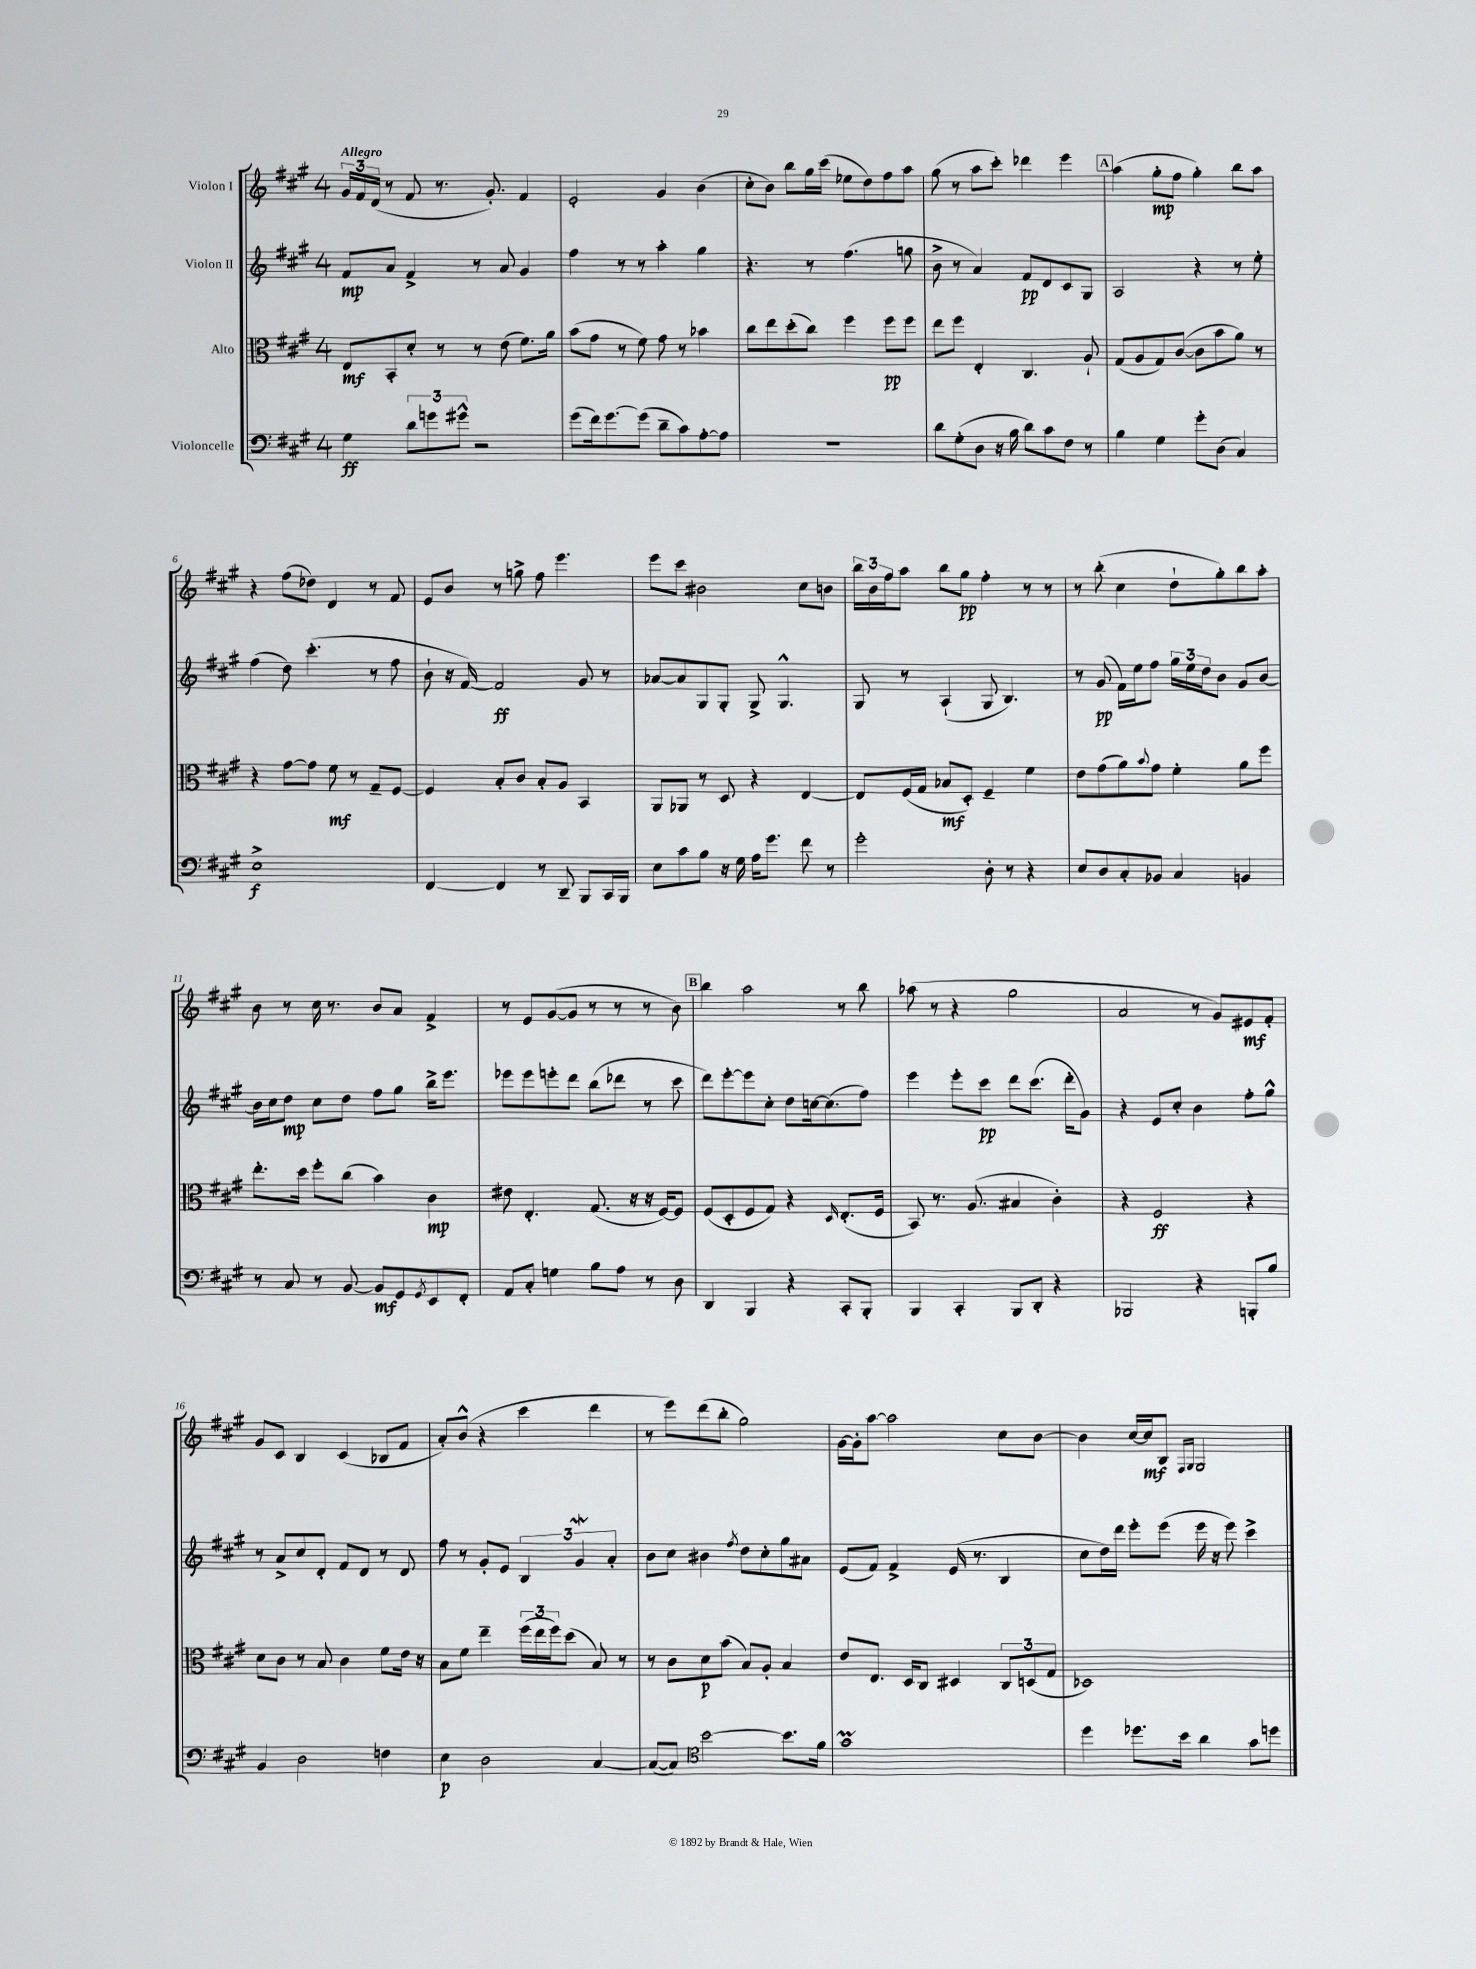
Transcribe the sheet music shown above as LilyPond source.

<<
\new StaffGroup <<
\new Staff = "s0" \with { instrumentName = "Violon I" } {
    \clef treble \key a \major \once \override Staff.TimeSignature.style = #'single-digit \time 4/4 \tempo "Allegro"
    \tuplet 3/2 { gis'16 fis'16 d'16( } r8 fis'8 r8. gis'8.-.) fis'4 |
    e'2-. gis'4 b'4( |
    cis''8-. b'8) b''8 gis''16 cis'''16( ees''8 d''8) fis''8 a''8 |
    gis''8( r8 a''8 cis'''8-.) des'''4 e'''4 |
    \mark \markup { \box "A" } a''4( gis''8-.\mp fis''8 gis''4-.) b''8 a''8 |
    r4 fis''8( des''8) d'4 r8 fis'8 |
    e'8 b'8 r8 g''8-> fis''8 e'''4. |
    e'''8 cis'''8 bis'2 cis''8 b'8 |
    \tuplet 3/2 { b''16 b'16 fis''16 } a''8 b''8 gis''8\pp fis''4-. r8 r8 |
    r8 b''8-.( cis''4 d''8-! gis''8-.) b''8 a''8-. |
    b'8 r8 cis''16 r8. b'8 a'8 fis'4-> |
    r8 e'8 gis'8~( gis'8 r8 r8 r8 b'8) |
    \mark \markup { \box "B" } b''4 a''2 r8 b''8 |
    aes''8( r8 r4 gis''2 |
    a'2 r8 gis'8) eis'8\mf fis'8-. |
    gis'8 cis'8 b4 cis'4( bes8 fis'8 |
    a'8-.) b'8-^( r4 cis'''4 d'''4 |
    r8 e'''8) d'''8( b''8-. gis''2) |
    gis'16~ gis'16-. a''8~ a''2 cis''8 b'8~ |
    b'4 cis''16~ cis''16\mf b8 \grace { fis16 gis16 } gis2 \bar "|." |
}
\new Staff = "s1" \with { instrumentName = "Violon II" } {
    \clef treble \key a \major \once \override Staff.TimeSignature.style = #'single-digit \time 4/4
    fis'8\mp a'8 fis'4-> r8 a'8 gis'4 |
    fis''4 r8 r8 a''4-. gis''4 |
    r4. r8 fis''4.( g''8 |
    b'8-> r8 a'4) fis'8\pp d'8 cis'8 gis8 |
    \mark \markup { \box "A" } a2 r4 r8 e''8-. |
    fis''4( d''8) cis'''4.-.( r8 fis''8 |
    b'8-! r16 fis'16~) fis'2\ff gis'8 r8 |
    aes'8~ aes'8 gis8 gis8-. gis8-> gis4.-^ |
    gis8 r8 a4-!( gis8 b4.) |
    r8 gis'8\pp( fis'16) e''16 fis''8 \tuplet 3/2 { gis''16 e''16 d''16 } b'8 gis'8 b'8~ |
    b'16 cis''16 d''8\mp cis''8 d''8 fis''8 gis''8 b''16-> e'''8. |
    ees'''8 ees'''8 e'''8-. d'''8 b''8( des'''8 r8 cis'''8 |
    \mark \markup { \box "B" } d'''8) e'''8~-. e'''8 cis''8-. d''8 c''16~ c''8.( fis''8) |
    e'''4 e'''8-. cis'''8\pp d'''8 cis'''8.( d'''16-. gis'8) |
    r4 e'8 cis''8-. b'4 fis''8-. gis''8-^ |
    r8 a'8-> cis''8 d'8-. fis'8 d'8 r8 d'8 |
    fis''8 r8 gis'8-. e'8 \tuplet 3/2 { b4 gis'4\mordent a'4-. } |
    b'8 cis''8 bis'4 \acciaccatura { fis''8 } d''8 cis''8-. gis''8 ais'8 |
    e'8( fis'8) fis'4-> e'16( r8. b4 |
    cis''8 d''16) d'''16 e'''8-. e'''8( e'''16 r16 e'''8) cis'''4-> \bar "|." |
}
\new Staff = "s2" \with { instrumentName = "Alto" } {
    \clef alto \key a \major \once \override Staff.TimeSignature.style = #'single-digit \time 4/4
    e8\mf b,8-. d'8-. r8 r8 e'8( fis'8.) a'16 |
    b'8( gis'8 r8 fis'8) gis'8 r8 bes'4 |
    cis''8 e''8 d''8-.( cis''8) fis''4 fis''8\pp fis''8 |
    e''8 fis''8 e4-. cis4. a8-! |
    \mark \markup { \box "A" } gis8( a8 gis8) cis'8~( cis'8 b'8 a'8) r8 |
    r4 gis'8~ gis'8 fis'8\mf r8 gis8-- fis8~ |
    fis4 b8-. cis'8 b8-. a8 b,4 |
    a,8 aes,8 r8 d8 r4 e4~ |
    e8 fis16( gis16 bes8\mf d8-.) fis4-- fis'4 |
    e'8 gis'8( a'8) \appoggiatura { b'8 } gis'8 fis'4-. a'8 fis''8 |
    e''8.-. d''16 fis''8-. cis''8( b'4) cis'4\mp |
    eis'8 e4.-. gis8.( r16 r16 fis16~) fis8 |
    \mark \markup { \box "B" } fis8( d8-. fis8 gis8) r4 \grace { d16 } e8.-.( fis16 |
    b,8) r8. a8.( bis4 cis'4-.) |
    r4 fis2\ff r4 |
    d'8 cis'8 r8 b8 cis'4 fis'8 e'16 r16 |
    b8 fis'8 e''4-- \tuplet 3/2 { fis''16( e''16 fis''16) } d''8( b8) r8 |
    r8 cis'8 d'8\p b'8( b8) a8-. b4 |
    e'8 e8. d16 cis8 dis4 \tuplet 3/2 { cis8 d8( gis8 } |
    des1) \bar "|." |
}
\new Staff = "s3" \with { instrumentName = "Violoncelle" } {
    \clef bass \key a \major \once \override Staff.TimeSignature.style = #'single-digit \time 4/4
    gis4\ff \tuplet 3/2 { d'8 g'8 gis'8-^ } r2 |
    gis'8( fis'16) gis'8.~ gis'8( d'8-- cis'8) a8~-. a8 |
    R1 |
    d'8 gis8-.( d8 r16 b16 d'8) cis'8 fis8 r8 |
    \mark \markup { \box "A" } b4 gis4 gis'8-. d8( cis4) |
    e1->\f |
    fis,4~ fis,4 r8 d,8-- b,,8 cis,16 b,,16 |
    e8 cis'8 b8 r16 gis16 a16 gis'8. fis'8 r8 |
    gis'2-. d8-. r8 r4 |
    e8 d8 cis8-. bes,8 cis4 b,4 |
    r8 cis8 r8 b,8~ b,8\mf gis,8 \acciaccatura { gis,8 } e,8 fis,8-. |
    a,8 cis8-. g4 b8 a8 r8 d8 |
    \mark \markup { \box "B" } d,4 b,,4 r4 cis,8-. b,,8-. |
    b,,4 cis,4-. b,,8 d,8-. r4 |
    bes,,2 r4 b,,8-. b8 |
    b,4 d2 f4 |
    e4\p d2 cis4~ |
    cis8~( cis8) \clef tenor b'2~ b'8. fis'16 |
    gis'1\prall |
    d''4 des''8. b'16 a'4 gis'8 d''8 \bar "|." |
}
>>
>>
